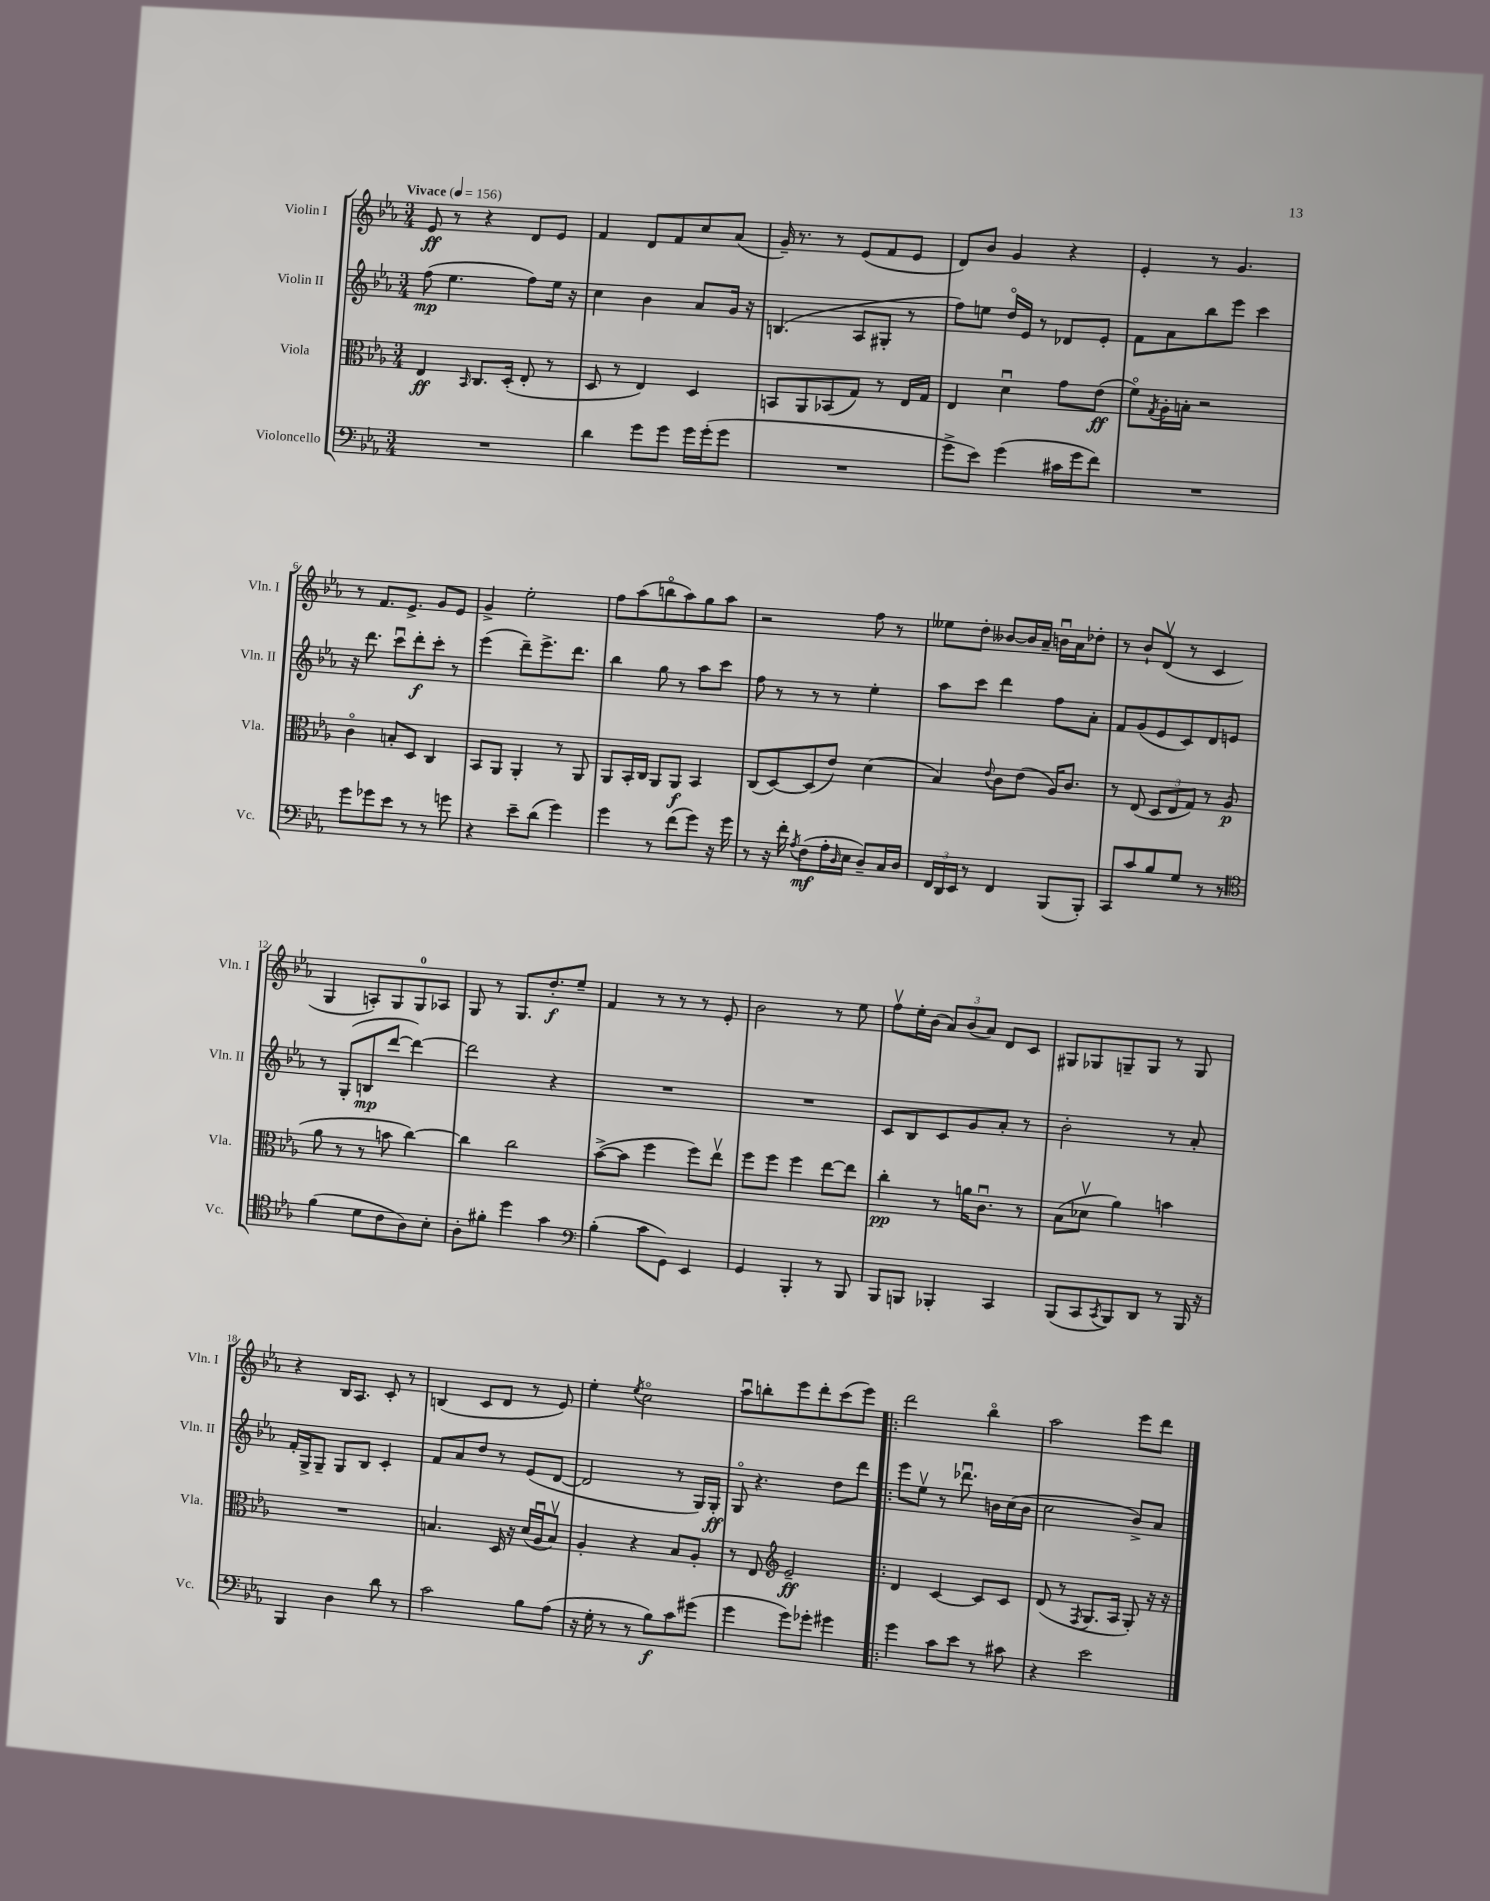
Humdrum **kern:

**kern	**kern	**kern	**kern
*staff4	*staff3	*staff2	*staff1
*clefF4	*clefC3	*clefG2	*clefG2
*k[b-e-a-]	*k[b-e-a-]	*k[b-e-a-]	*k[b-e-a-]
*M3/4	*M3/4	*M3/4	*M3/4
*MM156	*MM156	*MM156	*MM156
2.r	4E-	(8ff	8e-
.	.	4.ee-	8r
.	16qqBB-	.	.
.	8.C	.	4r
.	(16D'	.	.
.	8E-'	8ff)	8d
.	8r	16ee-	8e-
.	.	16r	.
=	=	=	=
4d	8D	4cc	4f
.	8r	.	.
8g	4E-)	4b-	8d
8g	.	.	8f
16g	4D	8a-	8cc
(16g'	.	.	.
8g	.	16g	(8a-
.	.	16r	.
=	=	=	=
2.r	8BB	(4.B	16g~)
.	.	.	8.r
.	8AA-	.	.
.	(8BB-	.	8r
.	8G)	8A-	(8e-
.	8r	8G#'	8f
.	16E-	8r	8e-
.	16G	.	.
=	=	=	=
8g^	4E-	8ff)	8d)
8e-)	.	8ee	8b-
(4g	4du	16ddo	4g
.	.	16e-	.
.	.	8r	.
16c#	8g	8d-	4r
16g	.	.	.
8f)	(8e-	8e-'	.
=	=	=	=
2.r	8fo)	8f	4e-'
.	8qG	.	.
.	16A-'	8a-	.
.	16B'	.	.
.	2r	8bb-	8r
.	.	8eee-	4.g
.	.	4ccc	.
=	=	=	=
8g	4co	16r	8r
.	.	8.ddd	.
8g-	.	.	8.f
8e-	8B'	8cccu	.
.	.	.	8.e-^
8r	8D	8ddd'	.
8r	4C	8ccc'	8g
8g	.	8r	8e-
=	=	=	=
4r	8BB-	(4eee-	4g^
.	8AA-	.	.
8e-~	4AA-'	8ddd~)	2ee-'
(8d	.	8.eee-^	.
4g)	8r	.	.
.	.	8.ddd	.
.	8AA-	.	.
=	=	=	=
4g	8AA-	4bb-	8ff
.	16BB-'	.	(8aa-
.	16C	.	.
8r	8AA-	8gg	8bbo
(8f	8AA-	8r	8aa-)
8g)	4BB-	8aa-	8gg
16r	.	8ccc	8aa-
16g	.	.	.
=	=	=	=
8r	(8C	8ff	2r
16r	[8D)	8r	.
16f'	.	.	.
8qA-	.	.	.
(8F	(8D]	8r	.
16A-'	8e-)	8r	.
16qqD	.	.	.
16E-	.	.	.
8D~)	(4d	4ee-'	8ff
16C	.	.	8r
16D	.	.	.
=	=	=	=
24FF	4B-)	8aa-	8ee--
24DD	.	.	.
24EE-	.	.	.
8r	.	8ccc	8dd'
.	8qqe-	.	.
4FF	8c	4ddd	[8b--
.	(8e-	.	16b--]
.	.	.	16a-~
(8BBB-	16A-)	8ff	16bu
.	8.c	.	16a-
8BBB-')	.	8a-'	8dd-'
=	=	=	=
8CC	8r	8f	8r
8c	(8E-	(8g	8b-`
8B-	12D	8e-	(8dv
.	12E-	.	.
8G	.	8c)	8r
.	12G)	.	.
8r	8r	8d	4c
8r	(8A-	8e	.
=	=	=	=
*clefC4	*	*	*
(4f	8a-	8r	4G
.	8r	(8G'	.
8d	8r	8B	8A')
8c	8b	[8ddd	8G
8A-)	[4cc)	4ddd_)	8G
8B-'	.	.	8A-
=	=	=	=
8A-'	4cc]	2ddd]	8G
8f#'	.	.	8r
4dd	2cc	.	8.G
.	.	.	8.dd'
4g	.	4r	.
.	.	.	8ee-~
=	=	=	=
*clefF4	*	*	*
(4B-'	([8b-^	2.r	4f
.	8b-]	.	.
8c	4ff	.	8r
8GG)	.	.	8r
4EE-	8ff)	.	8r
.	8ee-v	.	8e-'
=	=	=	=
4GG	8ff	2.r	2b-
.	8ff	.	.
4BBB-'	4ff	.	.
8r	[8ee-	.	8r
8BBB-	8ee-]	.	8ee-
=	=	=	=
8BBB-	4cc'	8c	8ffv
8BBB	.	8B-	16ee-'
.	.	.	(16b-
4BBB-'	8r	8c	12a-)
.	.	.	(12b-
.	16a	8g	.
.	.	.	12a-)
.	8.cu	.	.
4CC	.	8a-'	8d
.	8r	8r	8c
=	=	=	=
(8BBB-	(8B-	2b-'	8G#
8CC	8d-v	.	8G-
8qCC	.	.	.
8BBB-)	4a-)	.	8G~
8DD	.	.	8G
8r	4b	8r	8r
16BBB-	.	8a-'	8G
16r	.	.	.
=	=	=	=
4BBB-	2.r	16f'	4r
.	.	16G^	.
.	.	8G~	.
4D	.	8G	16B-
.	.	.	8.A-
.	.	8B-	.
8d	.	4c'	8c'
8r	.	.	8r
=	=	=	=
2c	4.B	8f	(4B
.	.	8a-	.
.	.	8dd	8c
.	16D	8r	8d
.	16r	.	.
8B-	(16d	(8e-	8r
.	16A-u	.	.
(8A-	8Bv)	[8d	8e-)
=	=	=	=
16r	4A-'	2d]	4ee-'
16G'	.	.	.
8r	.	.	.
.	.	.	8qee-
8r	4r	.	2cco
8B-)	.	.	.
8c	8B-	8r	.
(8g#	8A-'	16G)	.
.	.	16G'	.
=	=	=	=
4g	8r	8Go	8aa-u
.	8E-	4.r	8bb'
*	*clefG2	*	*
8g)	2e-~	.	8eee-
8g-'	.	.	8ddd'
4g#	.	8dd	(8ccc
.	.	8ddd	8eee-)
=!|:	=!|:	=!|:	=!|:
4g	4d	8eee-	2ddd
.	.	8ee-v	.
8c	[4c	8r	.
8e-	.	8.ddd-u	.
8r	8c]	.	4bb-o
.	.	16b	.
8c#	8c	(16cc	.
.	.	16b	.
=	=	=	=
4r	(8d	2cc	2aa-
.	8r	.	.
.	8qF	.	.
2e-	8.G	.	.
.	16A-	.	.
.	8G')	8b-^)	8eee-
.	16r	8a-	8ddd
.	16r	.	.
==	==	==	==
*-	*-	*-	*-
